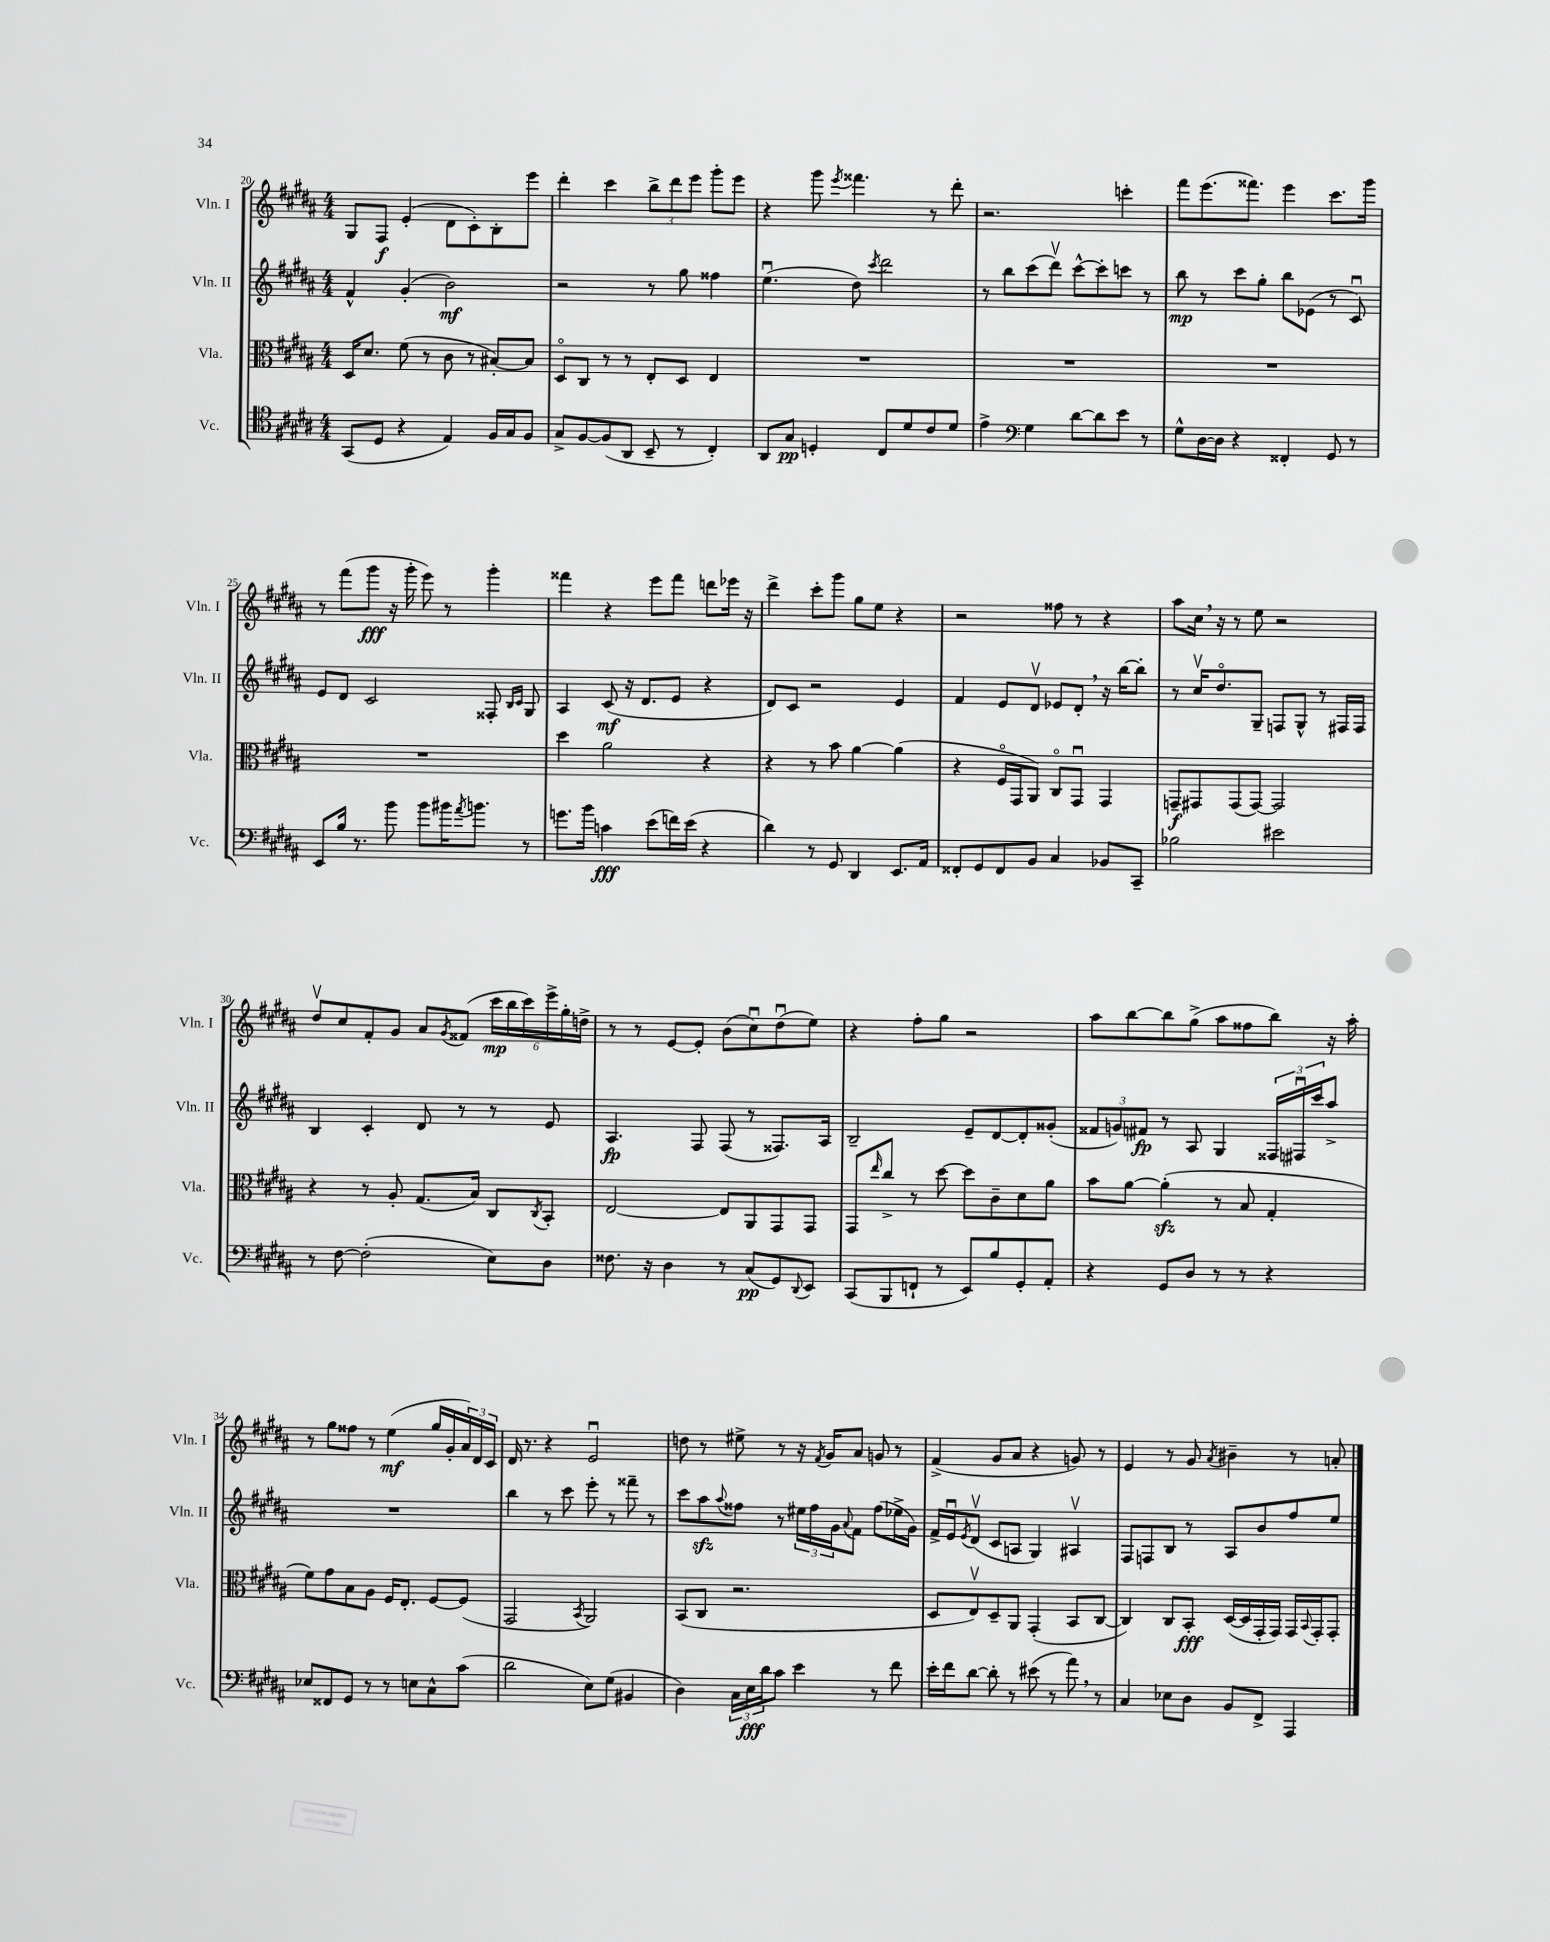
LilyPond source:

<<
\new StaffGroup <<
\new Staff = "s0" \with { instrumentName = "Vln. I" shortInstrumentName = "Vln. I" } {
    \clef treble \key b \major \numericTimeSignature \time 4/4
    gis8 fis8\f e'4-.( dis'8 cis'8-.) b8-. e'''8 |
    dis'''4-. cis'''4 \tuplet 3/2 { b''8-> dis'''8 e'''8 } gis'''8-. e'''8 |
    r4 gis'''8 \acciaccatura { e'''8 } fisis'''4. r8 dis'''8-. |
    r2. c'''4-. |
    fis'''8 e'''8.( fisis'''8.) e'''4 cis'''8. gis'''16 |
    r8 fis'''8( gis'''8\fff r16 gis'''16-. e'''8) r8 gis'''4-. |
    fisis'''4 r4 e'''8 fisis'''8 d'''8 ees'''16 r16 |
    dis'''4-> cis'''8-. gis'''8 gis''8 e''8 r4 |
    r2 fisis''8 r8 r4 |
    ais''8 cis''16 \breathe r16 r8 e''8 r2 |
    dis''8\upbow cis''8 fis'8-. gis'8 ais'8 \acciaccatura { gis'8 } fisis'8( \tuplet 6/4 { cis'''16\mp b''16 cis'''16) e'''16-> gis''16-. d''16-> } |
    r8 r8 e'8~ e'8-. b'8( cis''8\downbow) dis''8\downbow( e''8) |
    r4 fis''8-. gis''8 r2 |
    ais''8 b''8~ b''8 gis''8->( ais''8 fisis''8 b''8) r16 ais''16-. |
    r8 gis''8 fisis''8 r8 e''4\mf( gis''16 gis'16-. \tuplet 3/2 { ais'16) dis'16 cis'16 } |
    dis'16 r8. r4 e'2\downbow |
    d''8 r8 eis''8-> r8 r16 \acciaccatura { fis'8 } gis'16 ais'8 g'8 r8 |
    fis'4->( gis'8 ais'8 r4 g'8) r8 |
    e'4 r8 gis'8 \acciaccatura { ais'8 } bis'4-- r8 a'8-. \bar "|." |
}
\new Staff = "s1" \with { instrumentName = "Vln. II" shortInstrumentName = "Vln. II" } {
    \clef treble \key b \major \numericTimeSignature \time 4/4
    fis'4-^ gis'4-.( b'2\mf) |
    r2 r8 gis''8 fisis''4 |
    e''4.\downbow( dis''8) \acciaccatura { cis'''8 } dis'''2 |
    r8 b''8 cis'''8( dis'''8\upbow) cis'''8~-^ cis'''8-. c'''8 r8 |
    b''8\mp r8 cis'''8 gis''8-. b''8 ees'8( r8 cis'8\downbow) |
    e'8 dis'8 cis'2 fisis8-. \grace { b16 cis'16 } gis8 |
    ais4 cis'8\mf( r16 dis'8. e'8 r4 |
    dis'8) cis'8 r2 e'4 |
    fis'4 e'8 dis'8\upbow ees'8 dis'8-. \breathe r16 b''16~ b''8-. |
    r8 cis''16\upbow dis''8.\flageolet gis8-- f8 gis8-^ r8 fis16 fis16 |
    b4 cis'4-. dis'8 r8 r8 e'8 |
    ais4.\fp fis8 fis8( r8 fisis8.) ais16 |
    b2-- e'8-- dis'8~ dis'8-. gisis'8-.( |
    \tuplet 3/2 { fisis'8 g'8) fis'8\fp } r8 ais8 gis4 \tuplet 3/2 { fisis16 fis16\downbow cis'''16 } ais''8-> |
    R1 |
    b''4 r8 cis'''8 e'''8-. r8 fisis'''8-- r8 |
    cis'''8 ais''8\sfz \appoggiatura { ais''8 } fisis''8 r8 \tuplet 3/2 { eis''16 fisis''16 gis'16 } \appoggiatura { ais'8 } fis'8 fisis''8( ees''16-> gis'16) |
    fis'16-> e'16\downbow \acciaccatura { e'8 } dis'8\upbow( cis'8 a8 gis4) ais4\upbow |
    fis8 f8 b8 r8 ais8 b'8 fis''8 e''8 \bar "|." |
}
\new Staff = "s2" \with { instrumentName = "Vla." shortInstrumentName = "Vla." } {
    \clef alto \key b \major \numericTimeSignature \time 4/4
    dis16 dis'8. fis'8( r8 cis'8 r8 bis8~-.) bis8 |
    dis8\flageolet cis8 r8 r8 e8-. dis8 e4 |
    R1 |
    R1 |
    R1 |
    R1 |
    dis''4 ais'2 r4 |
    r4 r8 b'8 ais'4~ ais'4( |
    r4 fis16\flageolet gis,16 ais,8) cis8\flageolet gis,8\downbow gis,4 |
    g,8--\f gis,8 gis,8( gis,8~) gis,2 |
    r4 r8 ais8-. gis8.( b16) cis8 \acciaccatura { cis8 } b,8-. |
    e2~ e8 ais,8 gis,8 gis,8 |
    gis,8 \grace { e''16 } cis''8-> r8 dis''8~ dis''8 cis'8-- dis'8 ais'8 |
    b'8 ais'8~ ais'4-.\sfz( r8 b8 gis4-. |
    fis'8) gis'8 b8 ais8 fis16 e8.-. fis8~ fis8( |
    gis,2 \acciaccatura { b,8 } ais,2) |
    b,8( cis8 r2. |
    dis8 e8\upbow) dis8-- ais,8 gis,4-.( b,8 cis8~ |
    cis4) cis8 b,8-.\fff dis16~( dis16 gis,16-. gis,16) gis,16 \appoggiatura { b,8 } gis,16-. gis,8-. \bar "|." |
}
\new Staff = "s3" \with { instrumentName = "Vc." shortInstrumentName = "Vc." } {
    \clef tenor \key b \major \numericTimeSignature \time 4/4
    gis,8( dis8 r4 e4) fis16 gis16 fis8 |
    gis8-> fis8~ fis8( ais,8 b,8-- r8 cis4-.) |
    ais,8 gis8\pp d4-. cis8 dis'8 cis'8 dis'8 |
    e'4-> \clef bass gis4 dis'8~ dis'8 e'8 r8 |
    gis8-^ dis16~ dis16 r4 fisis,4-. gis,8 r8 |
    e,8 b16 r8. b'8 b'8 bis'16 \acciaccatura { ais'8 } b'8. r8 |
    g'8. b'16 c'4\fff e'8( f'16) e'16( r4 |
    dis'4) r8 gis,8 dis,4 e,8. ais,16 |
    fisis,8-. gis,8 fisis,8 b,8 cis4 bes,8 cis,8-- |
    bes2 eis'2 |
    r8 fis8~ fis2-.( e8) dis8 |
    fisis8. r16 dis4 r8 cis8\pp( gis,8) \appoggiatura { dis,8 } e,8 |
    cis,8( b,,8 f,8-! r8 e,8) b8 gis,8-. ais,8-. |
    r4 gis,8 dis8 r8 r8 r4 |
    ees8 fisis,8 gis,8 r8 r8 e8 cis8-^ cis'8( |
    dis'2 e8) gis8( bis,4 |
    dis4) \tuplet 3/2 { cis16 e16\fff dis'16 } cis'8 e'4 r8 fis'8 |
    e'16-. fis'16 dis'8~ dis'8-. r8 eis'8( r8 ais'8) \breathe r8 |
    cis4 ees8 dis8 b,8 fis,8-> ais,,4 \bar "|." |
}
>>
>>
\layout { \context { \Score currentBarNumber = #20 } }
